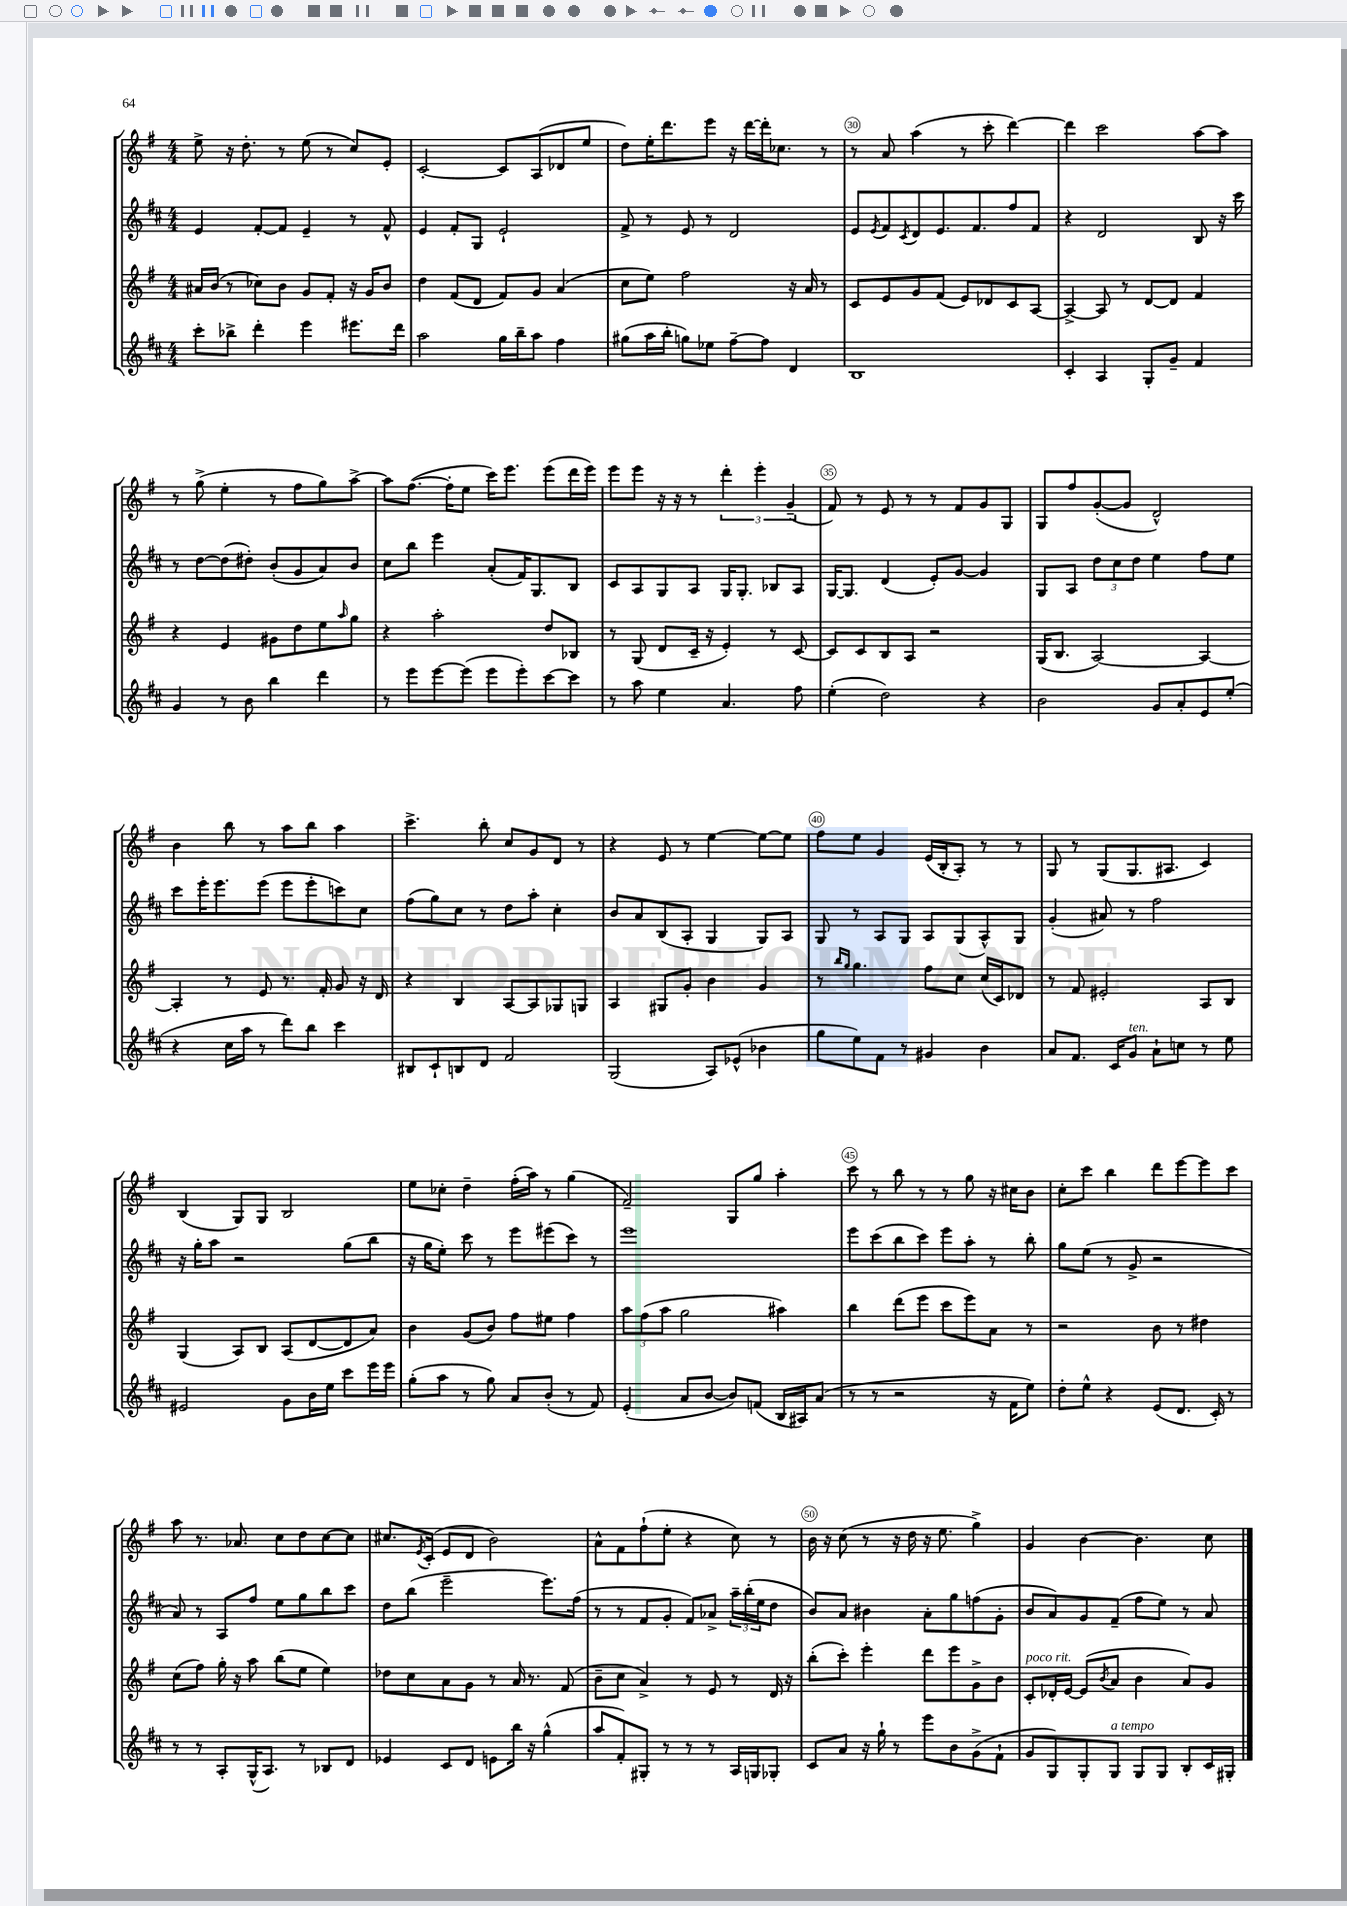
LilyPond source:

<<
\new StaffGroup <<
\new Staff = "s0" {
    \clef treble \key g \major \numericTimeSignature \time 4/4
    e''8-> r16 d''8.-. r8 e''8( r8 c''8) e'8-. |
    c'2~-. c'8 a8( des'8 e''8 |
    d''8) e''16-. d'''8. e'''8 r16 d'''16~ d'''16-. ces''8. r8 |
    r8 a'8 a''4( r8 c'''8-. d'''4~) |
    d'''4 c'''2 a''8~ a''8 |
    r8 g''8->( e''4-. r8 fis''8 g''8) a''8~-> |
    a''8 fis''8.~( fis''16-. e''8 c'''16) e'''8. e'''8( d'''16 e'''16) |
    e'''8 e'''8 r16 r16 r8 \tuplet 3/2 { d'''4-. e'''4-. g'4--( } |
    fis'8) r8 e'8 r8 r8 fis'8 g'8 g8 |
    g8 fis''8 g'8~-.( g'8 d'2-^) |
    b'4 b''8 r8 a''8 b''8 a''4 |
    c'''4.-> b''8-. c''8 g'8 d'8 r8 |
    r4 e'8 r8 e''4~ e''8~ e''8 |
    fis''8 e''8 g'4 e'16( b16-. a8-.) r8 r8 |
    g8 r8 g8( g8. ais8. c'4) |
    b4( g8) g8 b2 |
    e''8 ces''8-. d''4-- fis''16-.( a''16) r8 g''4( |
    fis'2--) g8 g''8 a''4-. |
    c'''8 r8 b''8 r8 r8 g''8 r16 cis''16 b'8 |
    c''8-. c'''8 b''4 d'''8 e'''8~ e'''8 c'''8 |
    a''8 r8. aes'8. c''8 d''8 c''8~ c''8 |
    cis''8. \acciaccatura { e'8 } c'16-.( e'8 d'8 b'2) |
    a'8-^ fis'8 fis''8-!( e''8-. r4 c''8) r8 |
    b'16 r16 c''8( r8 r16 d''16 r16 e''8. g''4->) |
    g'4 b'4~ b'4. c''8 \bar "|." |
}
\new Staff = "s1" {
    \clef treble \key d \major \numericTimeSignature \time 4/4
    e'4 fis'8~-. fis'8 e'4-- r8 fis'8-^ |
    e'4 fis'8-. g8 e'2-! |
    fis'8-> r8 e'8 r8 d'2 |
    e'8 \acciaccatura { e'8 } fis'8 \acciaccatura { cis'8 } d'8 e'8. fis'8. fis''8 fis'8 |
    r4 d'2 b8 r16 cis'''16 |
    r8 d''8~ d''8( dis''8-.) b'8-.( g'8 a'8) b'8 |
    cis''8 b''8 e'''4 a'8-.( fis'16) g8. b8 |
    cis'8 a8 g8 a8 g16 g8.-. bes8 a8 |
    g16~ g8. d'4( e'8-.) g'8~ g'4 |
    g8 a8 \tuplet 3/2 { d''8 cis''8 d''8 } e''4 fis''8 e''8 |
    cis'''8 e'''16-. e'''8. e'''8( e'''8 e'''8-. c'''8) cis''8 |
    fis''8( g''8) cis''8 r8 d''8 a''8-. cis''4-. |
    b'8 a'8 b8( a8-. g4 g8) a8 |
    g8 r8 a8 g8 a8 g8( a8-^) g8 |
    g'4-.( ais'8) r8 fis''2 |
    r16 g''16-. a''8 r2 g''8( b''8 |
    r16 g''16 e''8-.) cis'''8 r8 e'''8 eis'''8( cis'''8) r8 |
    e'''1 |
    e'''8 cis'''8( b''8 cis'''8) e'''8 a''8-. r8 b''8-. |
    g''8 e''8( r8 g'8-> r2 |
    a'8) r8 a8 fis''8 e''8 g''8 b''8 cis'''8 |
    d''8 b''8( e'''2-- e'''8.) fis''16( |
    r8 r8 fis'8 g'8-. fis'8) aes'8-> \tuplet 3/2 { a''16-- b''16-.( e''16 } d''8 |
    b'8) a'8 bis'4 a'8-. g''8 f''8( g'8-. |
    b'8 a'8) g'8 fis'8--( fis''8 e''8) r8 a'8 \bar "|." |
}
\new Staff = "s2" {
    \clef treble \key g \major \numericTimeSignature \time 4/4
    ais'16 b'16( r8 ces''8) b'8 g'8 fis'8-. r16 g'16 b'8 |
    d''4 fis'8( d'8 fis'8) g'8 a'4( |
    c''8 e''8) fis''2 r16 a'16 r8 |
    c'8 e'8 g'8 fis'8( e'8) des'8 c'8 a8~ |
    a4~-> a8 r8 d'8~ d'8 fis'4 |
    r4 e'4 gis'8 d''8 e''8 \grace { a''16 } g''8 |
    r4 a''2-. d''8 bes8 |
    r8 g8( d'8 c'16-- r16 e'4-.) r8 c'8~ |
    c'8 c'8 b8 a8 r2 |
    g16( b8. a2~) a4~ |
    a4-. r8 e'8 r8. fis'16-. g'8 r16 d'16 |
    r4 b4 a8~ a8 ges8 g8 |
    a4 gis8 g'8-. b'4 g'4 |
    r8 \grace { b''16 g''16 } g''4. fis''8 c''8 c''16( c'16) des'8 |
    r8 fis'8 eis'2-. a8 b8 |
    g4( a8) b8 a8( d'8~ d'8 a'8) |
    b'4 g'8( b'8) fis''8 eis''8 fis''4 |
    \tuplet 3/2 { a''8 fis''8( a''8 } g''2 ais''4) |
    b''4 d'''8( e'''8 c'''8 e'''8) a'8 r8 |
    r2 b'8 r8 dis''4 |
    c''8( fis''8) g''16-. r16 a''8 b''8( e''8 e''4) |
    des''8 c''8 a'8 g'8 r8 a'16 r8. fis'8( |
    b'8-- c''8 a'4->) r8 e'8 r8 d'16 r16 |
    b''8-.( c'''8-.) e'''4-. d'''8 e'''8 g'8-> b'8 |
    c'8-.^\markup { \italic "poco rit." } des'16-. e'16~ e'8( \acciaccatura { b'8 } a'8 b'4 a'8) g'8 \bar "|." |
}
\new Staff = "s3" {
    \clef treble \key d \major \numericTimeSignature \time 4/4
    cis'''8-. bes''8-> d'''4-. e'''4 eis'''8. d'''16 |
    a''2 g''16 b''16-- a''8 fis''4 |
    gis''8( a''16 b''16-. g''8) ees''8 fis''8~-- fis''8 d'4 |
    b1 |
    cis'4-. a4 g8-. g'8-- fis'4 |
    g'4 r8 b'8 b''4 d'''4 |
    r8 e'''8 e'''8~ e'''8( e'''8 e'''8-.) cis'''8~ cis'''8 |
    r8 a''8 e''4 a'4. fis''8 |
    e''4-.( d''2) r4 |
    b'2 g'8 a'8-. e'8 e''8-.( |
    r4 cis''16 a''16 r8 d'''8) b''8 cis'''4 |
    bis8 cis'8-! b8 d'8 fis'2 |
    g2( a8) ees'8-^( bes'4 |
    g''8 e''8) fis'8 r8 gis'4 b'4 |
    a'8 fis'8. cis'16 g'8^\markup { \italic "ten." } a'8-! c''8 r8 e''8 |
    eis'2 g'8 b'16 e''16 cis'''8 e'''16 e'''16 |
    g''8-.( a''8 r8 g''8) a'8 b'8-.( r8 fis'8) |
    e'4-.( a'8 b'8~ b'8) f'8( b16 ais16) a'8( |
    r8 r8 r2 r16 fis'16 e''8) |
    d''8-. e''8-^ r4 e'8( d'8. cis'16-.) r8 |
    r8 r8 a8-. g16-^( a8.) r8 bes8 d'8 |
    ees'4 cis'8 d'8 e'8 b''16 r16 g''4-^( |
    a''8 fis'8-.) gis8-. r8 r8 r8 a16 g16 ges8-. |
    cis'8 a'8 r16 g''16-! r8 e'''8 b'8 g'8->( fis'8-! |
    g'8 g8) g8-. g8^\markup { \italic "a tempo" } g8 g8 b8-. cis'16 gis16-. \bar "|." |
}
>>
>>
\layout { \context { \Score currentBarNumber = #27 \override BarNumber.break-visibility = ##(#f #t #t) barNumberVisibility = #(every-nth-bar-number-visible 5) \override BarNumber.stencil = #(make-stencil-circler 0.1 0.3 ly:text-interface::print) } }
